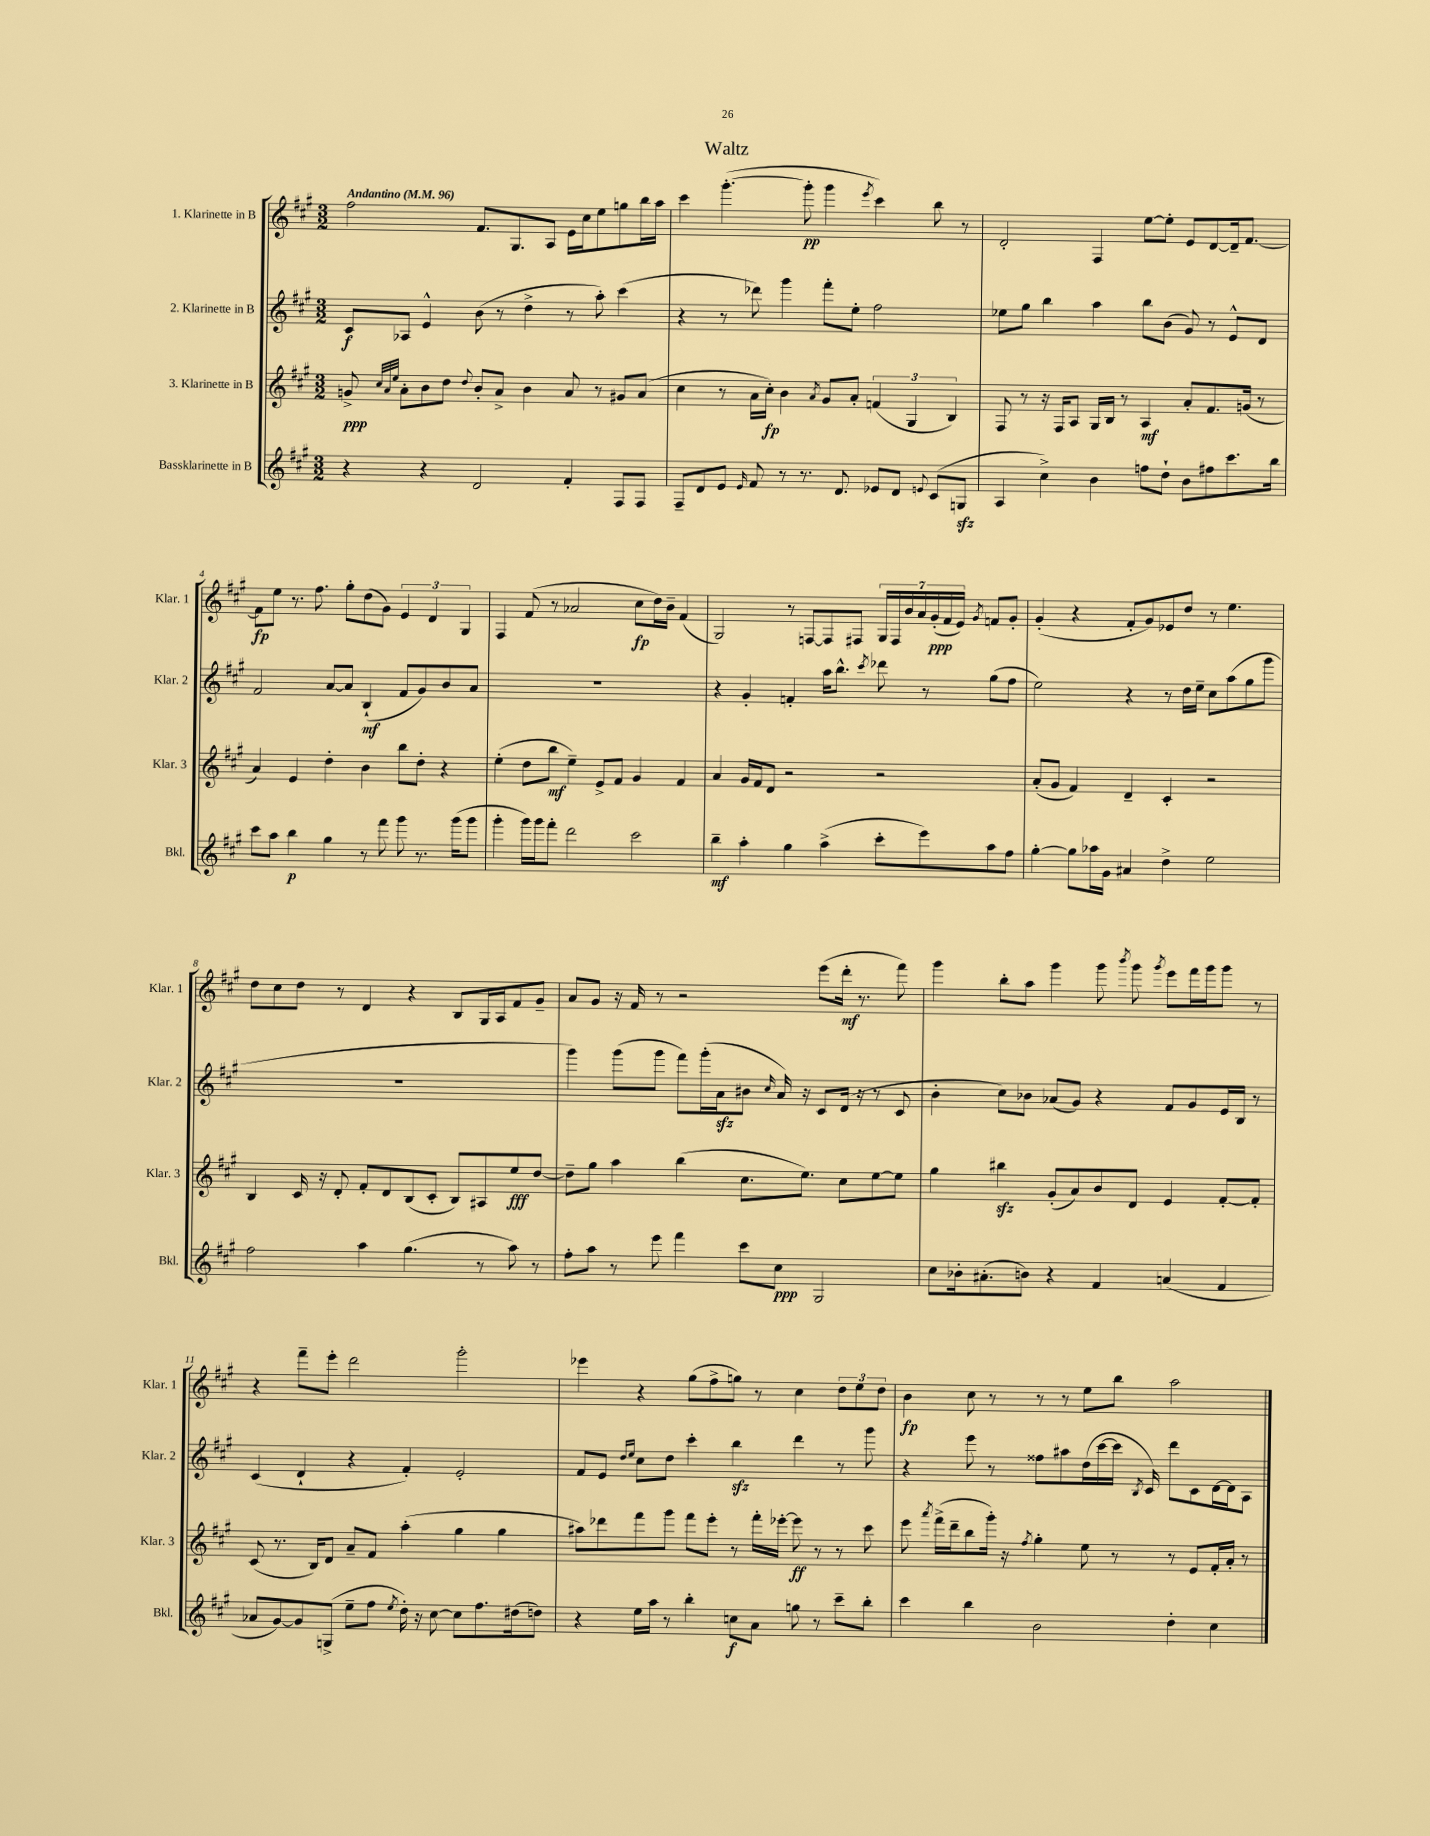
\header { title = "Waltz" }
<<
\new StaffGroup <<
\new Staff = "s0" \with { instrumentName = "1. Klarinette in B" shortInstrumentName = "Klar. 1" } {
    \clef treble \key a \major \numericTimeSignature \time 3/2 \tempo "Andantino" 4 = 96
    \autoBeamOff fis''2 fis'8.[ gis8. a8] e'16[ cis''16 e''8 g''8 b''16 a''16] |
    cis'''4 gis'''4.~-.( gis'''8-.\pp gis'''4 \acciaccatura { e'''8 } cis'''4) b''8 r8 |
    d'2-. fis4 e''8[~ e''8]-. e'8[ d'8~ d'16-- fis'8.]~ |
    fis'8[\fp e''8] r8. fis''8. gis''8[-. d''8( gis'8]) \tuplet 3/2 { e'4 d'4 gis4 } |
    fis4 fis'8( r8 aes'2 cis''8[\fp d''16) b'16]-- fis'4( |
    gis2) r8 f8[~ f8 fis8] \tuplet 7/4 { gis16[ fis16 b'16 a'16 gis'16-.\ppp( fis'16 e'16]) } \acciaccatura { gis'8 } f'8[ gis'8]-. |
    gis'4-.( r4 fis'8[-. gis'8) ees'8 d''8] r8 e''4. |
    d''8[ cis''8 d''8] r8 d'4 r4 b8[ gis16 a16 fis'8 gis'8]-- |
    a'8[ gis'8] r16 fis'16 r8 r2 e'''8[( d'''16]-.\mf r8. fis'''8) |
    gis'''4 b''8[-. a''8] gis'''4 gis'''8 \acciaccatura { b'''8 } gis'''8 \acciaccatura { gis'''8 } e'''8[ fis'''16 gis'''16 gis'''8] r8 |
    r4 fis'''8[-- e'''8]-. d'''2 gis'''2-. |
    ees'''4 r4 gis''8[( fis''8-> g''8]) r8 cis''4 \tuplet 3/2 { d''8[ e''8 d''8] } |
    b'4\fp cis''8 r8 r8 r8 e''8[ b''8] a''2 \bar "|." |
}
\new Staff = "s1" \with { instrumentName = "2. Klarinette in B" shortInstrumentName = "Klar. 2" } {
    \clef treble \key a \major \numericTimeSignature \time 3/2
    \autoBeamOff cis'8[\f aes8] e'4-^ b'8( r8 d''4-> r8 a''8-.) cis'''4( |
    r4 r8 des'''8) gis'''4 fis'''8[-. e''8]-. fis''2 |
    ees''8[ gis''8] b''4 a''4 b''8[ b'8]( gis'8) r8 e'8[-^ d'8] |
    fis'2 a'8[~ a'8] b4-!\mf( fis'8[ gis'8) b'8 a'8] |
    R1. |
    r4 gis'4-. f'4-. a''16[ b''8.]-^ \acciaccatura { cis'''8 } des'''8 r8 gis''8[( fis''8] |
    e''2) r4 r8 d''16[ e''16]-- cis''8[ a''8( gis''8 gis'''8] |
    R1. |
    gis'''4) gis'''8[( gis'''8] fis'''8[) gis'''16-.( a'16\sfz bis'8] \grace { cis''16 } a'16) r16 cis'8[ d'16]( r16 r8 cis'8 |
    b'4-. cis''8[) bes'8] aes'8[( gis'8]) r4 fis'8[ gis'8 e'16 b16] r8 |
    cis'4( d'4-! r4 fis'4-.) e'2-. |
    fis'8[ e'8] \grace { d''16[ e''16] } cis''8[ d''8] cis'''4-. b''4\sfz d'''4 r8 gis'''8 |
    r4 e'''8 r8 fisis''8[ ais''8 d''16( cis'''16~ cis'''16] \acciaccatura { b8 } cis'16) d'''8[ cis'8 d'16~ d'16 a8] \bar "|." |
}
\new Staff = "s2" \with { instrumentName = "3. Klarinette in B" shortInstrumentName = "Klar. 3" } {
    \clef treble \key a \major \numericTimeSignature \time 3/2
    \autoBeamOff g'8->\ppp \grace { cis''32[ a'32 e''32] } a'8[-. b'8 d''8] \appoggiatura { d''8 } b'8[-. a'8]-> b'4 a'8 r8 gis'8[ a'8]( |
    cis''4 r8 a'16[ cis''16]-.\fp) b'4 \acciaccatura { a'8 } gis'8[ a'8]-. \tuplet 3/2 { f'4( gis4 b4) } |
    fis8 r8 r16 fis16[ a8] gis16[ b16] r8 a4\mf a'8[-. fis'8. g'16]( r8 |
    a'4) e'4 d''4-. b'4 b''8[ d''8]-. r4 |
    e''4-.( d''8[ b''8]\mf e''4--) e'8[-> fis'8] gis'4 fis'4 |
    a'4 gis'16[ fis'16 d'8] r2 r2 |
    a'8[-.( gis'8] fis'4) d'4-- cis'4-. r2 |
    b4 cis'16 r16 d'8-. fis'8[-. d'8 b8( cis'8]-. b8[) ais8 e''8\fff d''8]~ |
    d''8[-- gis''8] a''4 b''4( cis''8.[ e''8.]) cis''8[ e''8~ e''8] |
    gis''4 bis''4\sfz gis'8[-.( a'8) b'8 d'8] e'4 fis'8[~-. fis'8]-. |
    cis'8( r8. b16[) d'8] a'8[-- fis'8] a''4-.( gis''4 gis''4 |
    ais''8[) des'''8 fis'''8 gis'''8] fis'''8[ e'''8]-. r8 fis'''16[-. ees'''16]~-. ees'''8\ff r8 r8 cis'''8 |
    e'''8 \acciaccatura { a'''8 } fis'''16[->( d'''16-- b''8 gis'''16]-.) r16 \acciaccatura { fis''8 } gis''4-. e''8 r8 r8 e'8[ fis'16-. a'16]-. r8 \bar "|." |
}
\new Staff = "s3" \with { instrumentName = "Bassklarinette in B" shortInstrumentName = "Bkl." } {
    \clef treble \key a \major \numericTimeSignature \time 3/2
    \autoBeamOff r4 r4 d'2 fis'4-. fis8[ fis8] |
    fis8[-- d'8 e'8] \grace { e'16 } fis'8 r8 r8. d'8. ees'8[ d'8] \appoggiatura { e'8 } cis'8[( g8]\sfz |
    a4 cis''4->) b'4 f''8[ d''8]-! b'8[ fis''8 cis'''8. b''16] |
    cis'''8[ a''8] b''4\p gis''4 r8 fis'''8 gis'''8 r8. gis'''16[( gis'''8] |
    gis'''4-. gis'''16[) gis'''16 fis'''8]-. d'''2 cis'''2 |
    b''4--\mf a''4-. gis''4 a''4->( cis'''8[-. e'''8) a''8 fis''8] |
    gis''4~-. gis''8[ aes''16 gis'16] ais'4 d''4-> e''2 |
    fis''2 a''4 gis''4.( r8 a''8) r8 |
    fis''8[-. a''8] r8 e'''8 fis'''4 cis'''8[ cis''8]\ppp gis2 |
    cis''8[ bes'16-. ais'8.-.( b'8]) r4 fis'4 a'4( fis'4 |
    aes'8[ gis'8~) gis'8 g8]->( e''8[-- fis''8] \acciaccatura { e''8 } d''16-.) r16 cis''8~ cis''8[ fis''8. dis''16( d''8]) |
    r4 e''16[ a''16] r8 b''4-. c''8[\f a'8] g''8 r8 cis'''8[-- b''8]-. |
    cis'''4 b''4 b'2 d''4-. cis''4 \bar "|." |
}
>>
>>
